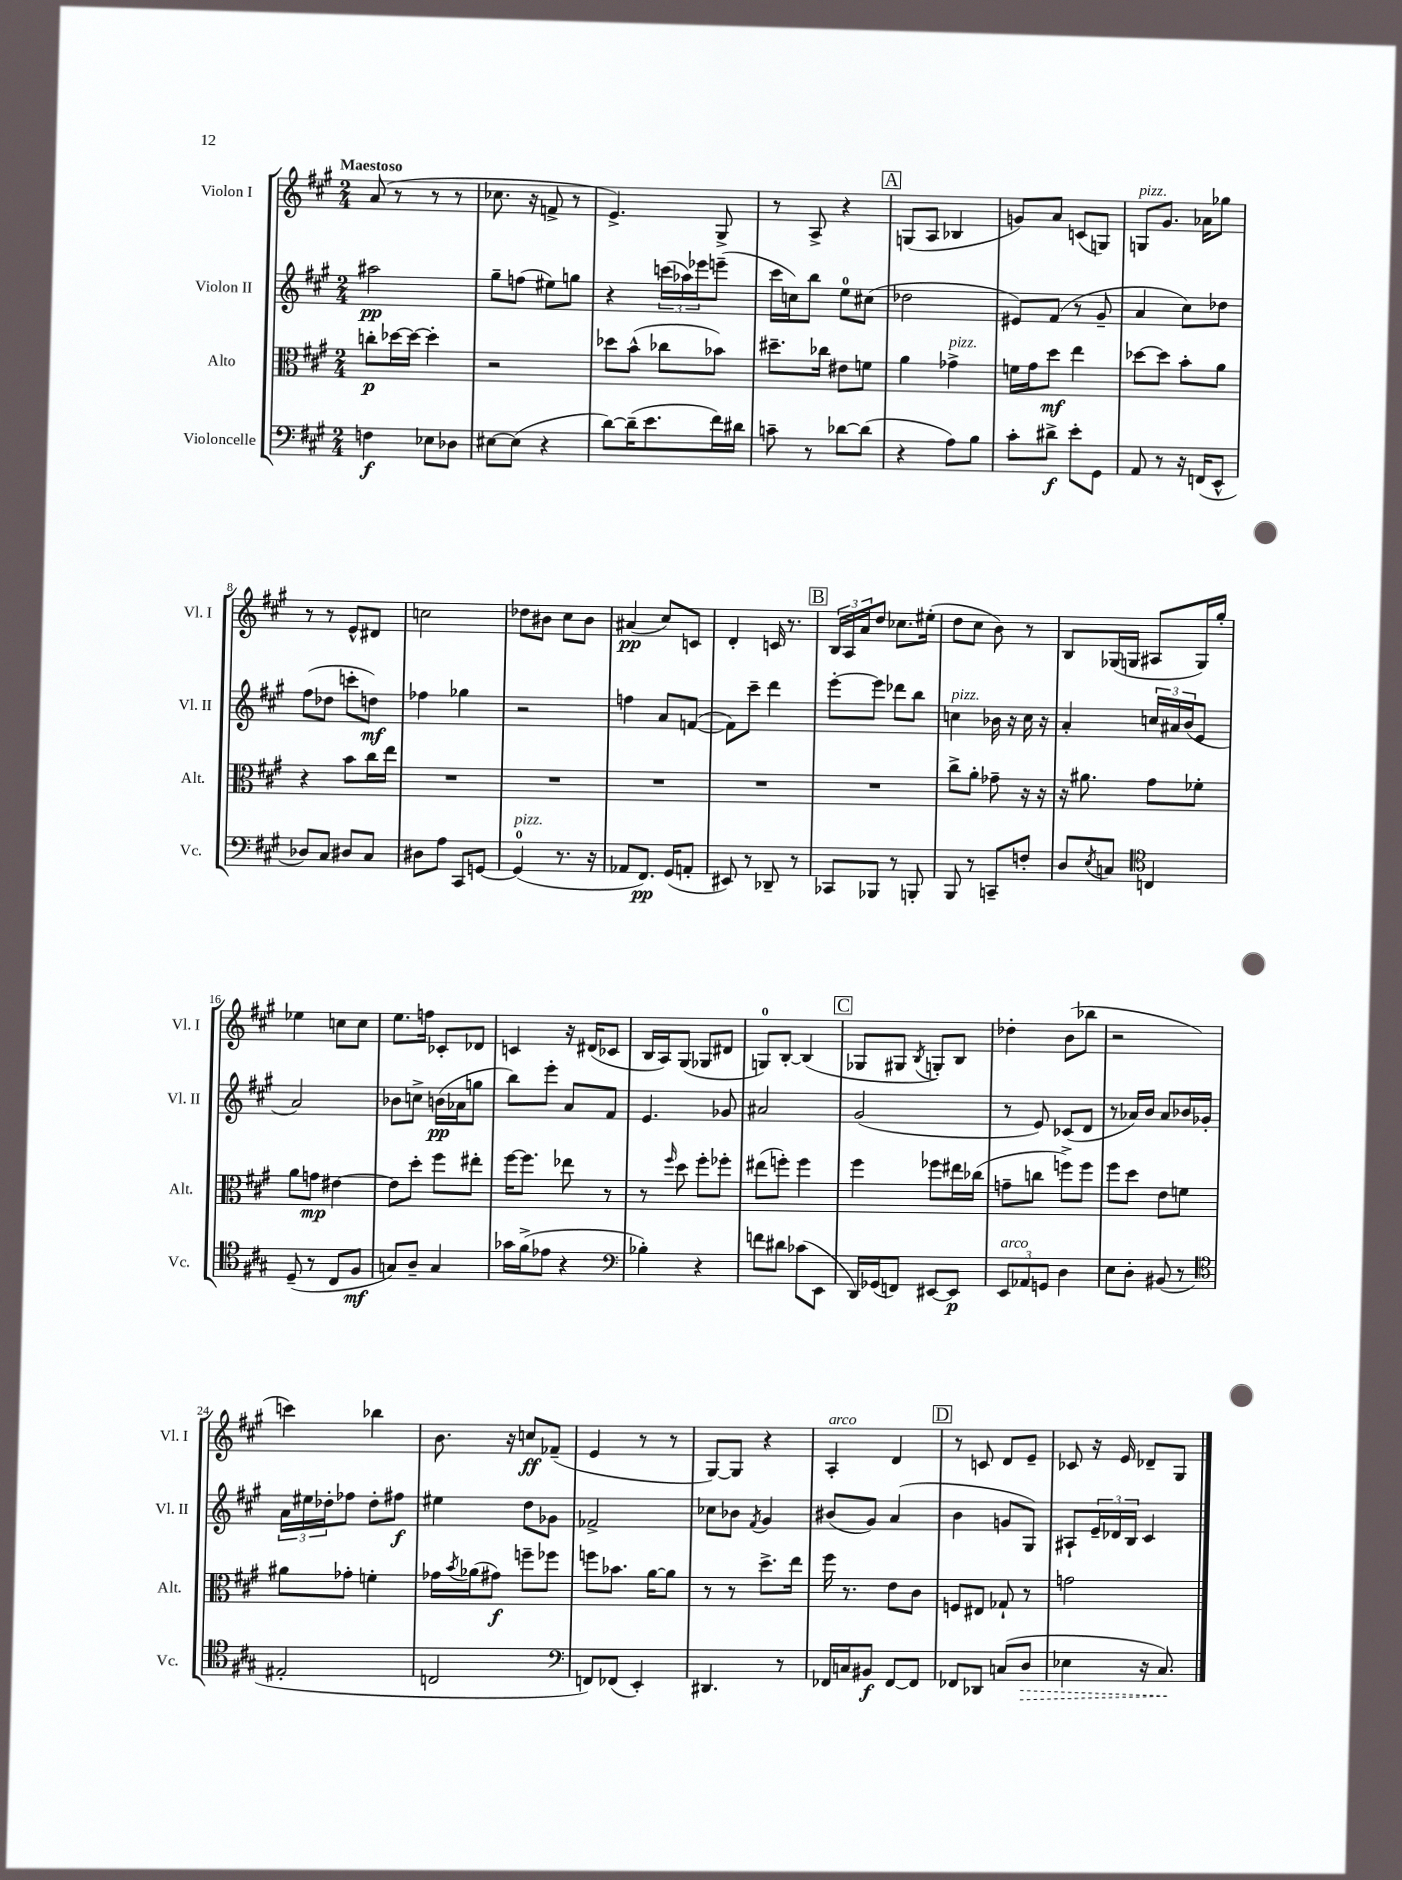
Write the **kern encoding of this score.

**kern	**dynam	**kern	**dynam	**kern	**dynam	**kern	**dynam
*part4	*part4	*part3	*part3	*part2	*part2	*part1	*part1
*staff4	*staff4	*staff3	*staff3	*staff2	*staff2	*staff1	*staff1
*I"Violoncelle	*	*I"Alto	*	*I"Violon II	*	*I"Violon I	*
*I'Vc.	*	*I'Alt.	*	*I'Vl. II	*	*I'Vl. I	*
*clefF4	*	*clefC3	*	*clefG2	*	*clefG2	*
*k[f#c#g#]	*	*k[f#c#g#]	*	*k[f#c#g#]	*	*k[f#c#g#]	*
*M2/4	*	*M2/4	*	*M2/4	*	*M2/4	*
=1	=1	=1	=1	=1	=1	=1	=1
!	!	!	!	!	!	!LO:TX:a:B:t=Maestoso	!
4Fn\	f	8ccn'\L	p	2aa#X\	pp	(8a/	.
.	.	[16dd-X\L	.	.	.	8r	.
.	.	16dd-\JJ_	.	.	.	.	.
8E-X\L	.	4dd-'\]	.	.	.	8r	.
8D-X\J	.	.	.	.	.	8r	.
=2	=2	=2	=2	=2	=2	=2	=2
[8E#X\L	.	2r	.	8gg#~\L	.	8.cc-X\	.
(8E#\J]	.	.	.	(8ffn\J	.	.	.
.	.	.	.	.	.	16r	.
4r	.	.	.	8ee#X\L)	.	8fn^/	.
.	.	.	.	8ggn\J	.	8r	.
=3	=3	=3	=3	=3	=3	=3	=3
[8d\L)	.	8dd-X\L	.	4r	.	4.e^/)	.
(16d~\K]	.	(8b^^\J	.	.	.	.	.
8.e\	.	.	.	.	.	.	.
.	.	8cc-X\L	.	(24cccn\LL	.	.	.
.	.	.	.	24aa-X\)	.	.	.
.	.	.	.	24eee-X\J	.	.	.
16f#\L)	.	8b-X\J)	.	(8eeen~\J	.	8G#^/	.
16d#X\JJ	.	.	.	.	.	.	.
=4	=4	=4	=4	=4	=4	=4	=4
8cn~\	.	8.dd#X~\L	.	16ccc#\LL	.	8r	.
.	.	.	.	16ccn\J)	.	.	.
8r	.	.	.	8bb\J	.	8A^/	.
.	.	16cc-X\Jk	.	.	.	.	.
[8d-X\L	.	8e#X\L	.	8ee\L	.	4r	.
(8d-\J]	.	8fn\J	.	(8cc#X\J	.	.	.
!!LO:REH:place=s1:t=A
=5	=5	=5	=5	=5	=5	=5	=5
4r	.	4a\	.	2dd-X\	.	(8Gn/L	.
.	.	.	.	.	.	8A/J	.
!	!	!LO:TX:a:i:t=pizz.	!	!	!	!	!
8A\L)	.	4g-X^\	.	.	.	4B-X/	.
8B\J	.	.	.	.	.	.	.
=6	=6	=6	=6	=6	=6	=6	=6
8c#'\L	.	16fn\LL	.	8e#X/L)	.	8gn/L)	.
.	.	16g#\J	.	.	.	.	.
8d#X^\J	f	8dd\J	mf	(8f#/J	.	8a/J	.
8e'\L	.	4ee\	.	8r	.	(8cn/L	.
8GG#\J	.	.	.	8g#~/	.	8Gn/J)	.
=7	=7	=7	=7	=7	=7	=7	=7
!	!	!	!	!	!	!LO:TX:a:i:t=pizz.	!
8AA/	.	[8dd-X\L	.	4a/	.	8Gn/L	.
8r	.	8dd-\J]	.	.	.	8.g#/J	.
16r	.	8b'\L	.	8cc#\L)	.	.	.
(16FFn/KL	.	.	.	.	.	16a-X\KL	.
8EE^^/J	.	8a\J	.	8dd-X\J	.	8gg-X\J	.
!!LO:LB:g=z
=8	=8	=8	=8	=8	=8	=8	=8
8D-X/L)	.	4r	.	(8ff#\L	.	8r	.
8C#/J	.	.	.	8dd-X\J	.	8r	.
8D#X/L	.	8b\L	.	8cccn'\L	.	8e^^/L	.
8C#/J	.	16cc#\L	.	8ddn\J)	mf	8d#X/J	.
.	.	16ee\JJ	.	.	.	.	.
=9	=9	=9	=9	=9	=9	=9	=9
8D#X\L	.	2r	.	4ff-X\	.	2ccn\	.
8A\J	.	.	.	.	.	.	.
8CC#/L	.	.	.	4gg-X\	.	.	.
[8GGn/J	.	.	.	.	.	.	.
=10	=10	=10	=10	=10	=10	=10	=10
!LO:TX:a:i:t=pizz.	!	!	!	!	!	!	!
(4GG/]	.	2r	.	2r	.	8dd-X\L	.
.	.	.	.	.	.	8b#X\J	.
8.r	.	.	.	.	.	8cc#\L	.
.	.	.	.	.	.	8b#\J	.
16r	.	.	.	.	.	.	.
=11	=11	=11	=11	=11	=11	=11	=11
8AA-X/L	.	2r	.	4ffn\	.	(4a#X/	pp
8.FF#/J)	pp	.	.	.	.	.	.
.	.	.	.	8a/L	.	8cc#/L)	.
(16GG#/KL	.	.	.	.	.	.	.
8AAn'/J	.	.	.	([8fn/J	.	8cn/J	.
=12	=12	=12	=12	=12	=12	=12	=12
8EE#X/)	.	2r	.	8f\L])	.	4d'/	.
8r	.	.	.	8ccc#~\J	.	.	.
8DD-X~/	.	.	.	4ddd\	.	16cn/	.
.	.	.	.	.	.	8.r	.
8r	.	.	.	.	.	.	.
!!LO:REH:place=s1:t=B
=13	=13	=13	=13	=13	=13	=13	=13
8CC-X/L	.	2r	.	[8eee'\L	.	24B/LL	.
.	.	.	.	.	.	24A/	.
.	.	.	.	.	.	24a/J	.
8BBB-X/J	.	.	.	8eee\J]	.	8dd/J	.
8r	.	.	.	8ddd-X\L	.	8.cc-X\L	.
8BBBn'/	.	.	.	8bb\J	.	.	.
.	.	.	.	.	.	(16ee#X'\Jk	.
=14	=14	=14	=14	=14	=14	=14	=14
!	!	!	!	!LO:TX:a:i:t=pizz.	!	!	!
8BBB/	.	8cc#^\L	.	4ccn\	.	8dd\L	.
8r	.	8a'\J	.	.	.	8cc#\J	.
8CCn~/L	.	8g-X~\	.	16b-X\	.	8b\)	.
.	.	.	.	16r	.	.	.
8Fn'/J	.	16r	.	16cc\	.	8r	.
.	.	16r	.	16r	.	.	.
=15	=15	=15	=15	=15	=15	=15	=15
8D/L	.	16r	.	4a'/	.	8B/L	.
.	.	8.a#X\	.	.	.	.	.
8qE/	.	.	.	.	.	.	.
8Cn/J	.	.	.	.	.	(16G-X/L	.
.	.	.	.	.	.	16Gn/JJ	.
*clefC4	*	*	*	*	*	*	*
4Cn/	.	8g#\L	.	24ccn/LL	.	8A#X/L	.
.	.	.	.	24a#X/	.	.	.
.	.	.	.	(24b/J	.	.	.
.	.	8f-X'\J	.	8e/J	.	16G/L)	.
.	.	.	.	.	.	16gg#'/JJ	.
!!LO:LB:g=z
=16	=16	=16	=16	=16	=16	=16	=16
(8D~/	.	8a\L	.	2a/)	.	4ee-X\	.
8r	.	8gn\J	mp	.	.	.	.
8C#/L	.	[4e#X\	.	.	.	8ccn\L	.
8F#/J	mf	.	.	.	.	8cc\J	.
=17	=17	=17	=17	=17	=17	=17	=17
8Gn/L)	.	8e#\L]	.	8b-X\L	.	8.ee\L	.
8A~/J	.	8dd'\J	.	8ccn^\J	.	.	.
.	.	.	.	.	.	16ffn\Jk	.
4G/	.	8ff#\L	.	(16bn\LL	pp	8c-X'/L	.
.	.	.	.	16a-X\J	.	.	.
.	.	8ee#X'\J	.	8ggn\J	.	8d-X/J	.
=18	=18	=18	=18	=18	=18	=18	=18
16g-X\LL	.	[16ff#\KL	.	8bb\L)	.	4cn/	.
(16f#^\J	.	8.ff#\J]	.	.	.	.	.
8e-X\J	.	.	.	8eee'\J	.	.	.
4r	.	8ee-X\	.	8a/L	.	16r	.
.	.	.	.	.	.	(16d#X/KL	.
.	.	8r	.	8f#/J	.	8c-X/J	.
=19	=19	=19	=19	=19	=19	=19	=19
*clefF4	*	*	*	*	*	*	*
4B-X'\)	.	8r	.	4.e/	.	16B/LL	.
.	.	.	.	.	.	16A/J)	.
.	.	16qqff#/	.	.	.	.	.
.	.	8dd\	.	.	.	(8G#/J	.
4r	.	8ff#'\L	.	.	.	8G-X/L	.
.	.	8ff-X'\J	.	8g-X/	.	8d#X/J	.
=20	=20	=20	=20	=20	=20	=20	=20
8fn\L	.	(8ee#X\L	.	2a#X/	.	8Gn/L)	.
8d#X\J	.	8ffn'\J)	.	.	.	[8B'/J	.
(8c-X\L	.	4ff\	.	.	.	(4B/]	.
8EE\J	.	.	.	.	.	.	.
!!LO:REH:place=s1:t=C
=21	=21	=21	=21	=21	=21	=21	=21
16DD/LL)	.	4ff#\	.	(2g#/	.	8G-X/L	.
(16GG-X/J	.	.	.	.	.	.	.
8FFn/J)	.	.	.	.	.	8G#X/J	.
.	.	.	.	.	.	8qB/	.
[8EE#X/L	.	8ff-X\L	.	.	.	8Gn'/L)	.
8EE#/J]	p	16ee#X\L	.	.	.	8B/J	.
.	.	(16cc-X\JJ	.	.	.	.	.
=22	=22	=22	=22	=22	=22	=22	=22
!LO:TX:a:i:t=arco	!	!	!	!	!	!	!
12EE/L	.	8gn~\L	.	8r	.	4dd-X'\	.
12AA-X/	.	.	.	.	.	.	.
.	.	8ccn\J	.	8e/)	.	.	.
12GGn/J	.	.	.	.	.	.	.
4D\	.	8ffn^\L)	.	(8c-X/L	.	(8b\L	.
.	.	8ff\J	.	8d/J	.	8bb-X\J	.
=23	=23	=23	=23	=23	=23	=23	=23
8E\L	.	8ff#\L	.	8r	.	2r	.
8D'\J	.	8dd\J	.	16a-X/LL)	.	.	.
.	.	.	.	16b/JJ	.	.	.
(8BB#X/	.	8e\L	.	8a-/L	.	.	.
8r	.	8fn\J	.	16b-X/L	.	.	.
.	.	.	.	16g-X'/JJ	.	.	.
!!LO:LB:g=z
=24	=24	=24	=24	=24	=24	=24	=24
*clefC4	*	*	*	*	*	*	*
2E#X'/	.	8a#X\L	.	24a\LL	.	4cccn\)	.
.	.	.	.	24ee#X\	.	.	.
.	.	.	.	24dd-X'\J	.	.	.
.	.	8g-X'\J	.	8ff-X\J	.	.	.
.	.	4fn'\	.	8dd-'\L	.	4bb-X\	.
.	.	.	.	8ff#X\J	f	.	.
=25	=25	=25	=25	=25	=25	=25	=25
2Cn/	.	16g-X\LL	.	4ee#X\	.	8.b\	.
.	.	8qb/	.	.	.	.	.
.	.	(16a-X\J	.	.	.	.	.
.	.	8g#X\J)	f	.	.	.	.
.	.	.	.	.	.	16r	.
.	.	8ffn~\L	.	8dd\L	.	8ccn/L	ff
.	.	8ff-X\J	.	8g-X\J	.	(8f-X~/J	.
=26	=26	=26	=26	=26	=26	=26	=26
*clefF4	*	*	*	*	*	*	*
8FFn/L)	.	8ffn\L	.	2f-X^/	.	4e/	.
(8FF-X/J	.	8.b-X\J	.	.	.	.	.
4EE'/)	.	.	.	.	.	8r	.
.	.	[16a\KL	.	.	.	.	.
.	.	8a\J]	.	.	.	8r	.
=27	=27	=27	=27	=27	=27	=27	=27
4.DD#X/	.	8r	.	8cc-X\L	.	[8G#/L)	.
.	.	8r	.	8b-X\J	.	8G#/J]	.
.	.	.	.	8qf#/	.	.	.
.	.	8.dd^\L	.	4g#/	.	4r	.
8r	.	.	.	.	.	.	.
.	.	16ee\Jk	.	.	.	.	.
=28	=28	=28	=28	=28	=28	=28	=28
!	!	!	!	!	!	!LO:TX:a:i:t=arco	!
16FF-X/LL	.	16ff#\	.	(8b#X/L	.	4A'/	.
16Cn/J	.	8.r	.	.	.	.	.
8BB#X/J	f	.	.	8g#/J)	.	.	.
[8FF-/L	.	8e\L	.	(4a/	.	4d/	.
8FF-/J]	.	8c#\J	.	.	.	.	.
!!LO:REH:place=s1:t=D
=29	=29	=29	=29	=29	=29	=29	=29
8FF-X/L	.	8Fn/L	.	4b\	.	8r	.
8DD-X/J	.	8E#X/J	.	.	.	8cn/	.
(8Cn/L	.	8G-X`/	.	8gn/L	.	8d/L	.
!	!LO:HP:b	!	!	!	!	!	!
8D/J	>	8r	.	8G#/J)	.	8e~/J	.
=30	=30	=30	=30	=30	=30	=30	=30
4E-X\	.	2gn\	.	8A#X`/L	.	8c-X/	.
.	.	.	.	24e~/L	.	16r	.
.	.	.	.	24d-X/	.	.	.
.	.	.	.	.	.	16e/	.
.	.	.	.	24B/JJ	.	.	.
16r	.	.	.	4c#/	.	8d-X~/L	.
8.C#/)	.	.	.	.	.	.	.
.	.	.	.	.	.	8G#/J	.
.	]	.	.	.	.	.	.
==	==	==	==	==	==	==	==
*-	*-	*-	*-	*-	*-	*-	*-
